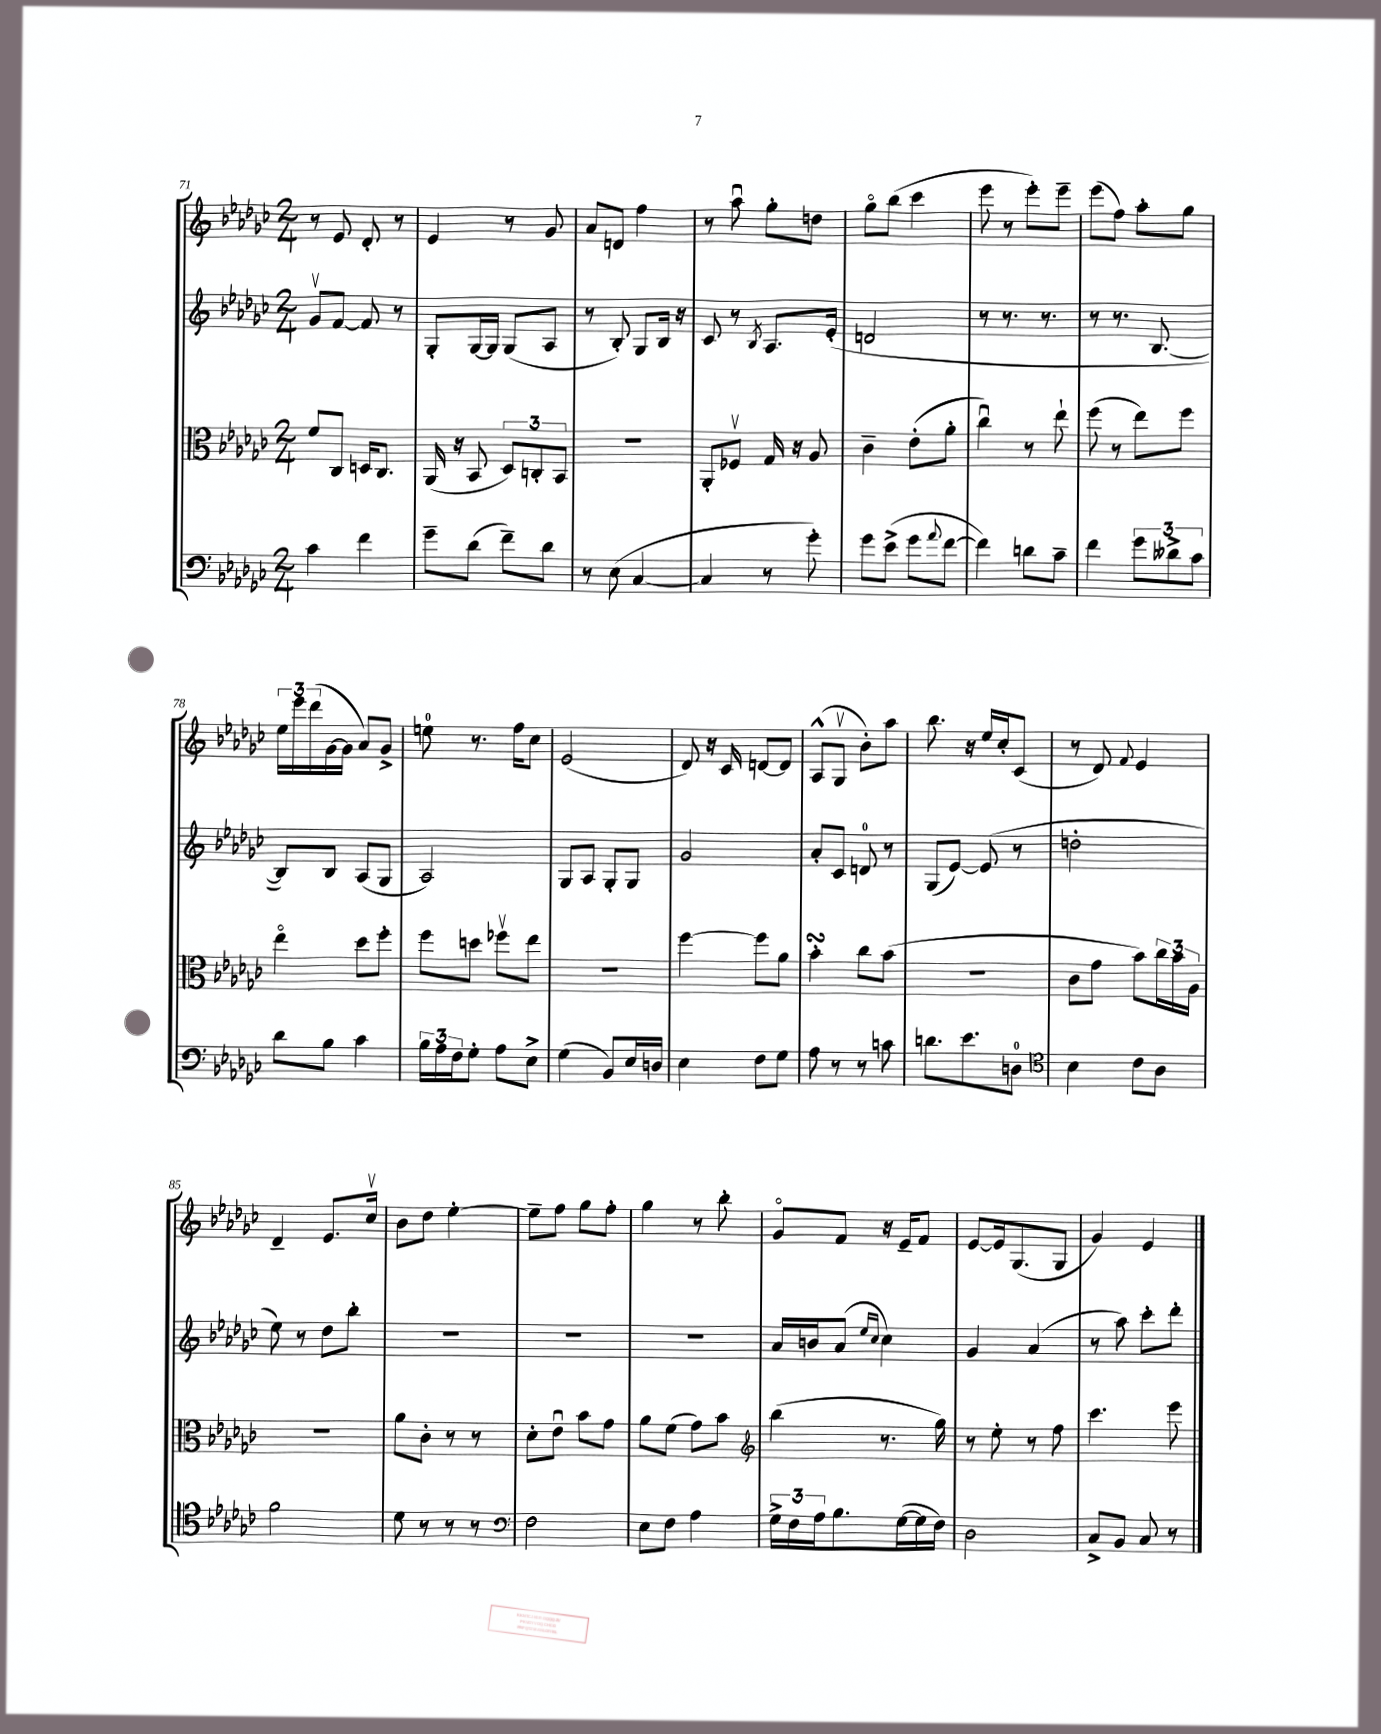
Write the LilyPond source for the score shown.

<<
\new StaffGroup <<
\new Staff = "s0" {
    \clef treble \key ges \major \numericTimeSignature \time 2/4
    r8 ees'8 des'8-. r8 |
    ees'4 r8 ges'8 |
    aes'8 d'8 f''4 |
    r8 aes''8\downbow ges''8-. d''8 |
    ges''8\flageolet bes''8( ces'''4 |
    ees'''8 r8 ees'''8-.) ees'''8-- |
    ees'''8( f''8) aes''8-. ges''8 |
    \tuplet 3/2 { ees''16 ees'''16 des'''16( } ges'16~ ges'16 aes'8) ges'8-> |
    e''8-0 r8. f''16 ces''8 |
    ees'2( |
    des'8) r16 ces'16 d'8~ d'8 |
    aes8-^( ges8\upbow bes'8-.) aes''8 |
    bes''8. r16 ees''16 ces''16-. ces'8( |
    r8 des'8) \appoggiatura { f'8 } ees'4 |
    des'4-- ees'8. ces''16\upbow |
    bes'8 des''8 ees''4~-. |
    ees''8-- f''8 ges''8 f''8-. |
    ges''4 r8 bes''8-. |
    ges'8\flageolet f'8 r16 ees'16-- f'8 |
    ees'8~ ees'16 ges8.( ges8 |
    ges'4) ees'4 \bar "|." |
}
\new Staff = "s1" {
    \clef treble \key ges \major \numericTimeSignature \time 2/4
    ges'8\upbow f'8~ f'8 r8 |
    ges8-. ges16~ ges16 ges8( aes8 |
    r8 bes8-.) ges8 bes16 r16 |
    ces'8 r8 \acciaccatura { bes8 } aes8. ees'16-.( |
    d'2 |
    r8 r8. r8. |
    r8 r8. bes8.~ |
    bes8) bes8 aes8( ges8 |
    aes2) |
    ges8 aes8 ges8-. ges8 |
    ges'2 |
    aes'8-. ces'8 d'8-0 r8 |
    ges8( ees'8~) ees'8( r8 |
    d''2-. |
    ees''8) r8 des''8 bes''8-. |
    R2 |
    R2 |
    R2 |
    aes'16 b'16 aes'8( \grace { ees''16 ces''16 } ces''4) |
    ges'4 aes'4( |
    r8 aes''8) ces'''8-. des'''8-. \bar "|." |
}
\new Staff = "s2" {
    \clef alto \key ges \major \numericTimeSignature \time 2/4
    f'8 ces8 d16 ces8. |
    aes,16( r16 bes,8 \tuplet 3/2 { des8) c8-. bes,8 } |
    R2 |
    aes,8-. fes8\upbow ges16 r16 aes8 |
    ces'4-- ees'8-.( aes'8-. |
    ces''4\downbow) r8 ees''8-! |
    f''8( r8 ees''8) f''8 |
    ees''4\flageolet des''8 f''8-. |
    f''8 d''8 fes''8\upbow ees''8 |
    r2 |
    f''4~ f''8 aes'8 |
    bes'4-.\turn ces''8 bes'8( |
    r2 |
    ces'8 ges'8 bes'8) \tuplet 3/2 { ces''16 bes'16 aes16 } |
    r2 |
    aes'8 ces'8-. r8 r8 |
    des'8-. ees'8\downbow bes'8 ges'8 |
    aes'8 f'8( ges'8) bes'8 |
    \clef treble bes''4( r8. ges''16) |
    r8 ees''8-. r8 f''8 |
    ces'''4. ees'''8 \bar "|." |
}
\new Staff = "s3" {
    \clef bass \key ges \major \numericTimeSignature \time 2/4
    ces'4 f'4 |
    ges'8-- des'8( f'8--) des'8 |
    r8 ees8( ces4~ |
    ces4 r8 ges'8-.) |
    ges'8 ees'8->( ges'8 \appoggiatura { aes'8 } f'8~ |
    f'4) d'8 ces'8-- |
    f'4 \tuplet 3/2 { ges'8 deses'8-> ces'8 } |
    des'8 bes8 ces'4 |
    \tuplet 3/2 { bes16 aes16 f16 } ges8-. aes8 ees8-> |
    ges4( bes,8) ees16 d16 |
    ees4 f8 ges8 |
    aes8 r8 r8 c'8 |
    d'8. ees'8. d8-0 |
    \clef tenor bes4 ces'8 aes8 |
    f'2 |
    des'8 r8 r8 r8 |
    \clef bass f2 |
    ees8 f8 aes4 |
    \tuplet 3/2 { ges16-> f16 aes16 } bes8. ges16~( ges16 f16) |
    des2 |
    ces8-> bes,8 ces8 r8 \bar "|." |
}
>>
>>
\layout { \context { \Score currentBarNumber = #71 } }
